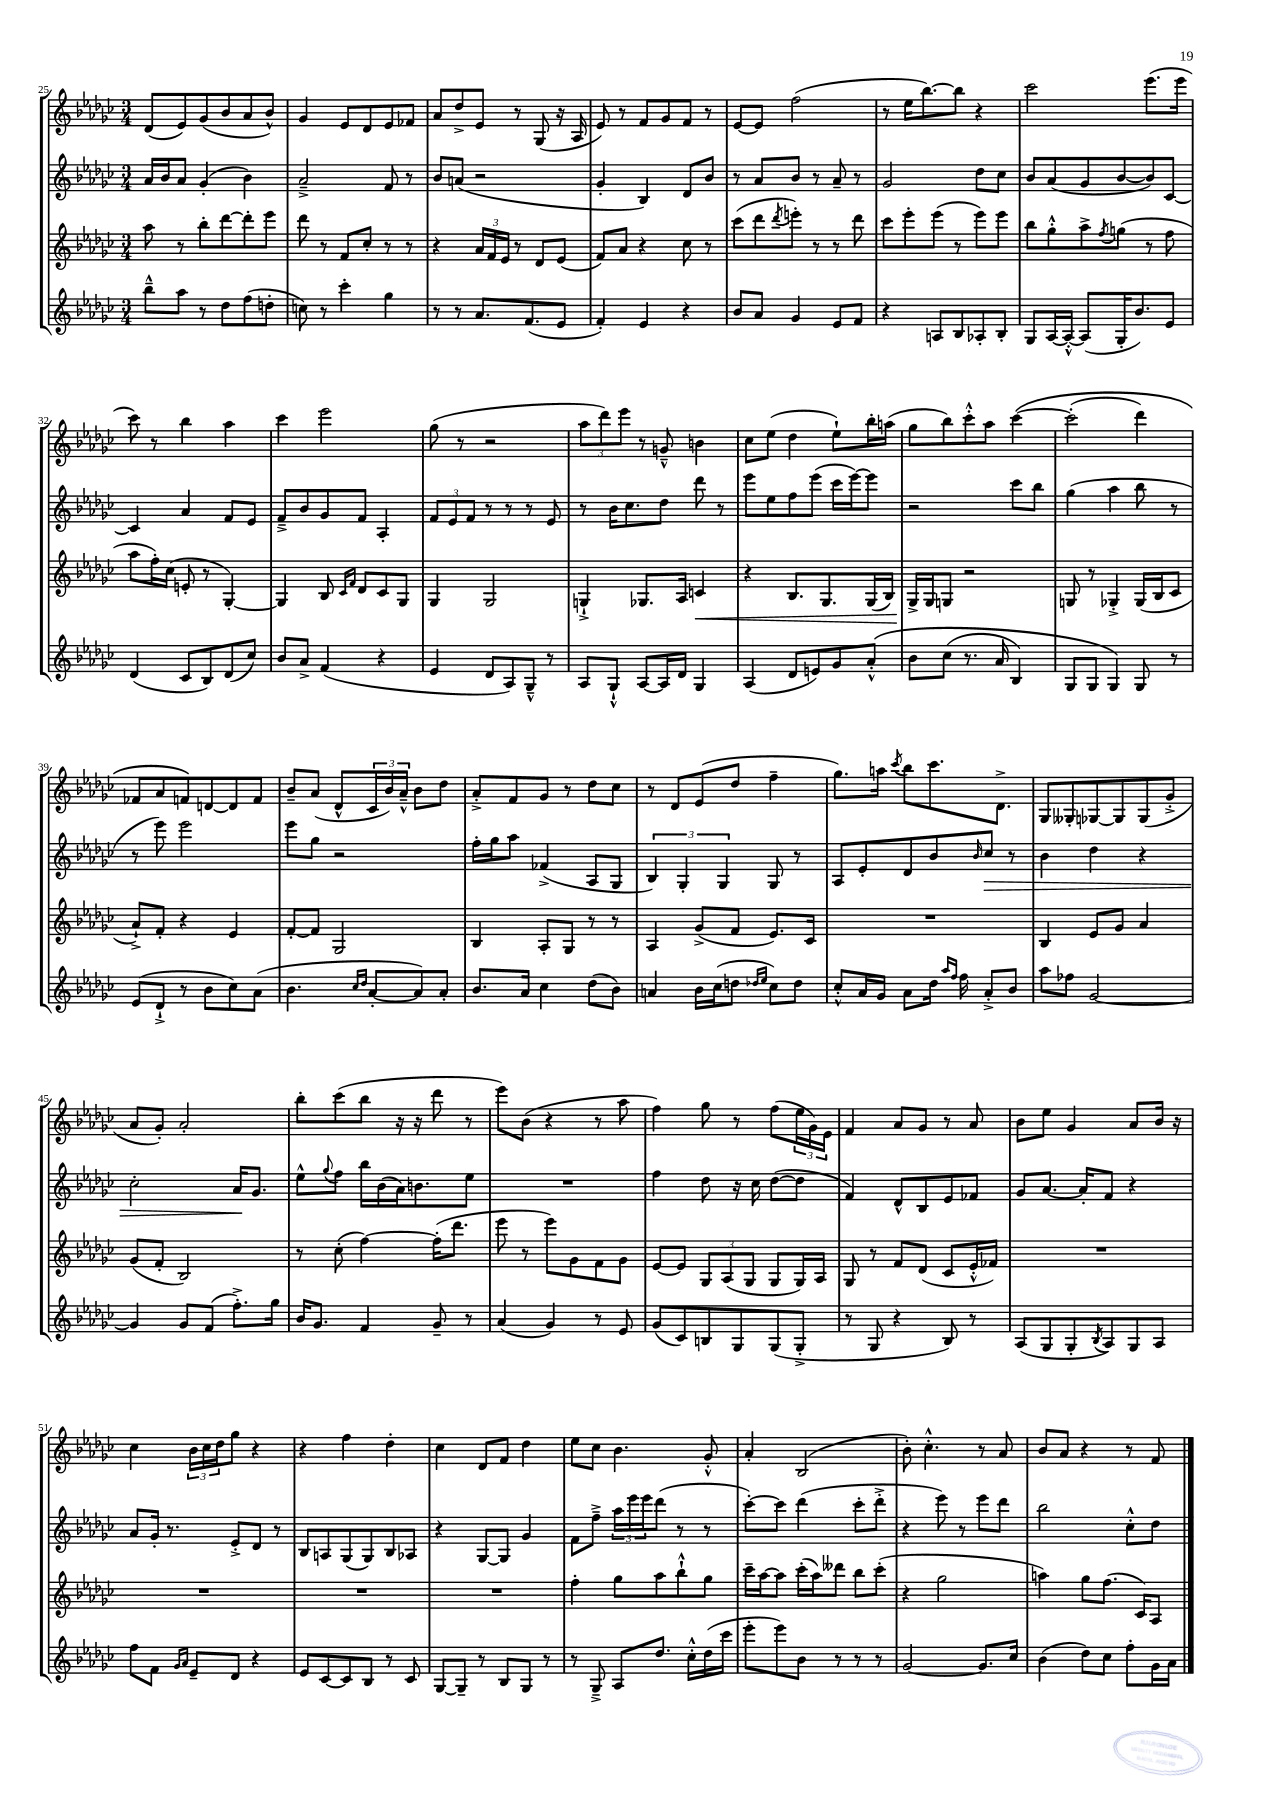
<<
\new StaffGroup <<
\new Staff = "s0" {
    \clef treble \key ges \major \numericTimeSignature \time 3/4
    des'8( ees'8) ges'8( bes'8 aes'8 bes'8-^) |
    ges'4 ees'8 des'8 ees'8 fes'8 |
    aes'8 des''8-> ees'8 r8 ges8( r16 aes16 |
    ees'8) r8 f'8 ges'8 f'8 r8 |
    ees'8~ ees'8 f''2( |
    r8 ees''16 bes''8.~) bes''8 r4 |
    ces'''2 ees'''8.( ees'''16 |
    ces'''8) r8 bes''4 aes''4 |
    ces'''4 ees'''2 |
    ges''8( r8 r2 |
    \tuplet 3/2 { aes''8 des'''8) ees'''8 } r8 g'8---^ b'4 |
    ces''8 ees''8( des''4 ees''8-!) bes''16-. a''16( |
    ges''8 bes''8) ces'''8-.-^ aes''8 ces'''4~\( |
    ces'''2-.( des'''4) |
    fes'8 aes'8 f'8\) d'8~ d'8 f'8 |
    bes'8-- aes'8( des'8-^ \tuplet 3/2 { ces'16 bes'16) aes'16---^ } bes'8 des''8 |
    aes'8-.-> f'8 ges'8 r8 des''8 ces''8 |
    r8 des'8 ees'8( des''8 f''4-- |
    ges''8.) a''16 \acciaccatura { ces'''8 } bes''8 ces'''8. des'8.-> |
    ges8 geses8-. ges8~ ges8 ges8( ges'8-.-> |
    aes'8 ges'8-.) aes'2-. |
    bes''8-. ces'''8( bes''8 r16 r16 des'''8 r8 |
    ees'''8) bes'8( r4 r8 aes''8 |
    f''4) ges''8 r8 f''8( \tuplet 3/2 { ees''16 ges'16) ees'16 } |
    f'4 aes'8 ges'8 r8 aes'8 |
    bes'8 ees''8 ges'4 aes'8 bes'16 r16 |
    ces''4 \tuplet 3/2 { bes'16 ces''16 des''16 } ges''8 r4 |
    r4 f''4 des''4-. |
    ces''4 des'8 f'8 des''4 |
    ees''8 ces''8 bes'4. ges'8-.-^ |
    aes'4-. bes2( |
    bes'8-.) ces''4.-.-^ r8 aes'8 |
    bes'8 aes'8 r4 r8 f'8 \bar "|." |
}
\new Staff = "s1" {
    \clef treble \key ges \major \numericTimeSignature \time 3/4
    aes'16 bes'16 aes'8 ges'4-.( bes'4) |
    aes'2---> f'8 r8 |
    bes'8 a'8( r2 |
    ges'4-. bes4) des'8 bes'8 |
    r8 aes'8 bes'8 r8 aes'8-- r8 |
    ges'2 des''8 ces''8 |
    bes'8 aes'8( ges'8 bes'8~ bes'8) ces'8~ |
    ces'4 aes'4 f'8 ees'8 |
    f'8---> bes'8 ges'8 f'8 aes4-. |
    \tuplet 3/2 { f'8 ees'8 f'8 } r8 r8 r8 ees'8 |
    r8 bes'16 ces''8. des''8 des'''8 r8 |
    ees'''8 ees''8 f''8 ees'''8( ces'''16 ees'''16~) ees'''8 |
    r2 ces'''8 bes''8 |
    ges''4( aes''4 bes''8 r8 |
    r8 ees'''8) ees'''2 |
    ees'''8 ges''8 r2 |
    f''16-. ges''16 aes''8 fes'4->( aes8 ges8 |
    \tuplet 3/2 { bes4) ges4-. ges4 } ges8 r8 |
    aes8 ees'8-. des'8 bes'8 \grace { bes'16 } ces''8\> r8 |
    bes'4 des''4 r4 |
    ces''2-. aes'16\! ges'8. |
    ees''8-^ \appoggiatura { ges''8 } f''8 bes''16 bes'16( aes'16) b'8. ees''8 |
    R2. |
    f''4 des''8 r16 ces''16 des''8~( des''8 |
    f'4) des'8-^ bes8 ees'8 fes'8 |
    ges'8 aes'8.~ aes'16-. f'8 r4 |
    aes'8 ges'16-. r8. ees'8-.-> des'8 r8 |
    bes8 a8 ges8( ges8) bes8 aes8 |
    r4 ges8~ ges8 ges'4 |
    f'8 f''8---> \tuplet 3/2 { aes''16 ees'''16 ees'''16 } des'''8( r8 r8 |
    ces'''8~-.) ces'''8 des'''4( ces'''8-. des'''8-.-> |
    r4 ees'''8) r8 ees'''8 des'''8 |
    bes''2 ces''8-.-^ des''8 \bar "|." |
}
\new Staff = "s2" {
    \clef treble \key ges \major \numericTimeSignature \time 3/4
    aes''8 r8 bes''8-. des'''8~ des'''8-. ees'''8 |
    des'''8 r8 f'8 ces''8-. r8 r8 |
    r4 \tuplet 3/2 { aes'16 f'16 ees'16 } r8 des'8 ees'8( |
    f'8) aes'8 r4 ces''8 r8 |
    ces'''8( des'''8 \acciaccatura { des'''8 } e'''8-.) r8 r8 des'''8 |
    ces'''8 ees'''8-. ees'''8( r8 ees'''8) ees'''8 |
    bes''8 ges''8-.-^ aes''8-> \acciaccatura { f''8 } g''8( r8 f''8 |
    aes''8 f''16-.) ces''16( e'8-. r8 ges4~-.) |
    ges4 bes8 \grace { ces'16 f'16 } des'8 ces'8 ges8 |
    ges4 ges2 |
    g4-!-> ges8. aes16 c'4\< |
    r4 bes8. ges8. ges16( bes16) |
    ges16->\! ges16 g8 r2 |
    g8 r8 ges4-.-> ges16( bes16 ces'8 |
    aes'8-!->) f'8-. r4 ees'4 |
    f'8~-. f'8 ges2 |
    bes4 aes8-. ges8 r8 r8 |
    aes4 ges'8->( f'8 ees'8.) ces'16 |
    R2. |
    bes4 ees'8 ges'8 aes'4 |
    ges'8( f'8-. bes2) |
    r8 ces''8-.( f''4~) f''16-.( des'''8. |
    ees'''8 r8 ees'''8) ges'8 f'8 ges'8 |
    ees'8~ ees'8 \tuplet 3/2 { ges8 aes8( ges8 } ges8 ges16) aes16 |
    ges8 r8 f'8 des'8( ces'8 ees'16-.-^ fes'16) |
    R2. |
    R2. |
    R2. |
    R2. |
    f''4-. ges''8 aes''8 bes''8-!-^ ges''8 |
    ces'''16-- aes''16~ aes''8 ces'''16-.( aes''16) deses'''8 bes''8 ces'''8-.( |
    r4 ges''2 |
    a''4) ges''8 f''8.( ces'16) aes8 \bar "|." |
}
\new Staff = "s3" {
    \clef treble \key ges \major \numericTimeSignature \time 3/4
    bes''8---^ aes''8 r8 des''8 f''8( d''8-. |
    c''8) r8 ces'''4-. ges''4 |
    r8 r8 aes'8. f'8.( ees'8 |
    f'4-.) ees'4 r4 |
    bes'8 aes'8 ges'4 ees'8 f'8 |
    r4 a8 bes8 aes8-. bes8-. |
    ges8 aes16~ aes16~-.-^ aes8( ges16-. bes'8.) ees'8 |
    des'4( ces'8 bes8) des'8( ces''8) |
    bes'8 aes'8-> f'4( r4 |
    ees'4 des'8 aes8) ges8---^ r8 |
    aes8 ges8-!-^ aes8~ aes16 des'16 ges4 |
    aes4( des'8 e'8) ges'8 aes'8-.-^\( |
    bes'8 ces''8( r8. aes'16 bes4) |
    ges8 ges8 ges4\) ges8 r8 |
    ees'8( des'8-!-> r8 bes'8 ces''8) aes'8( |
    bes'4. \grace { ces''16 des''16 } aes'8~-. aes'8) aes'8-. |
    bes'8. aes'16 ces''4 des''8( bes'8) |
    a'4 bes'16 ces''16( d''8 \grace { des''16 ees''16 } ces''8) des''8 |
    ces''8-.-^ aes'16 ges'16 aes'8 des''16 \grace { aes''16 f''16 } f''16 aes'8-.-> bes'8 |
    aes''8 fes''8 ges'2~ |
    ges'4 ges'8 f'8( f''8.-.->) ges''16 |
    bes'16 ges'8. f'4 ges'8-- r8 |
    aes'4( ges'4) r8 ees'8 |
    ges'8( ces'8) b8 ges8 ges8( ges8-.-> |
    r8 ges8 r4 bes8) r8 |
    aes8( ges8 ges8-. \acciaccatura { bes8 } aes8) ges8 aes8 |
    f''8 f'8 \grace { ges'16 aes'16 } ees'8-- des'8 r4 |
    ees'8 ces'8~ ces'8 bes8 r8 ces'8 |
    ges8~ ges8-- r8 bes8 ges8 r8 |
    r8 ges8---> aes8 des''8. ces''16-.-^ des''16( ces'''16 |
    ees'''8-. ees'''8) bes'8 r8 r8 r8 |
    ges'2~ ges'8. ces''16 |
    bes'4( des''8) ces''8 f''8-. ges'16 aes'16 \bar "|." |
}
>>
>>
\layout { \context { \Score currentBarNumber = #25 } }
